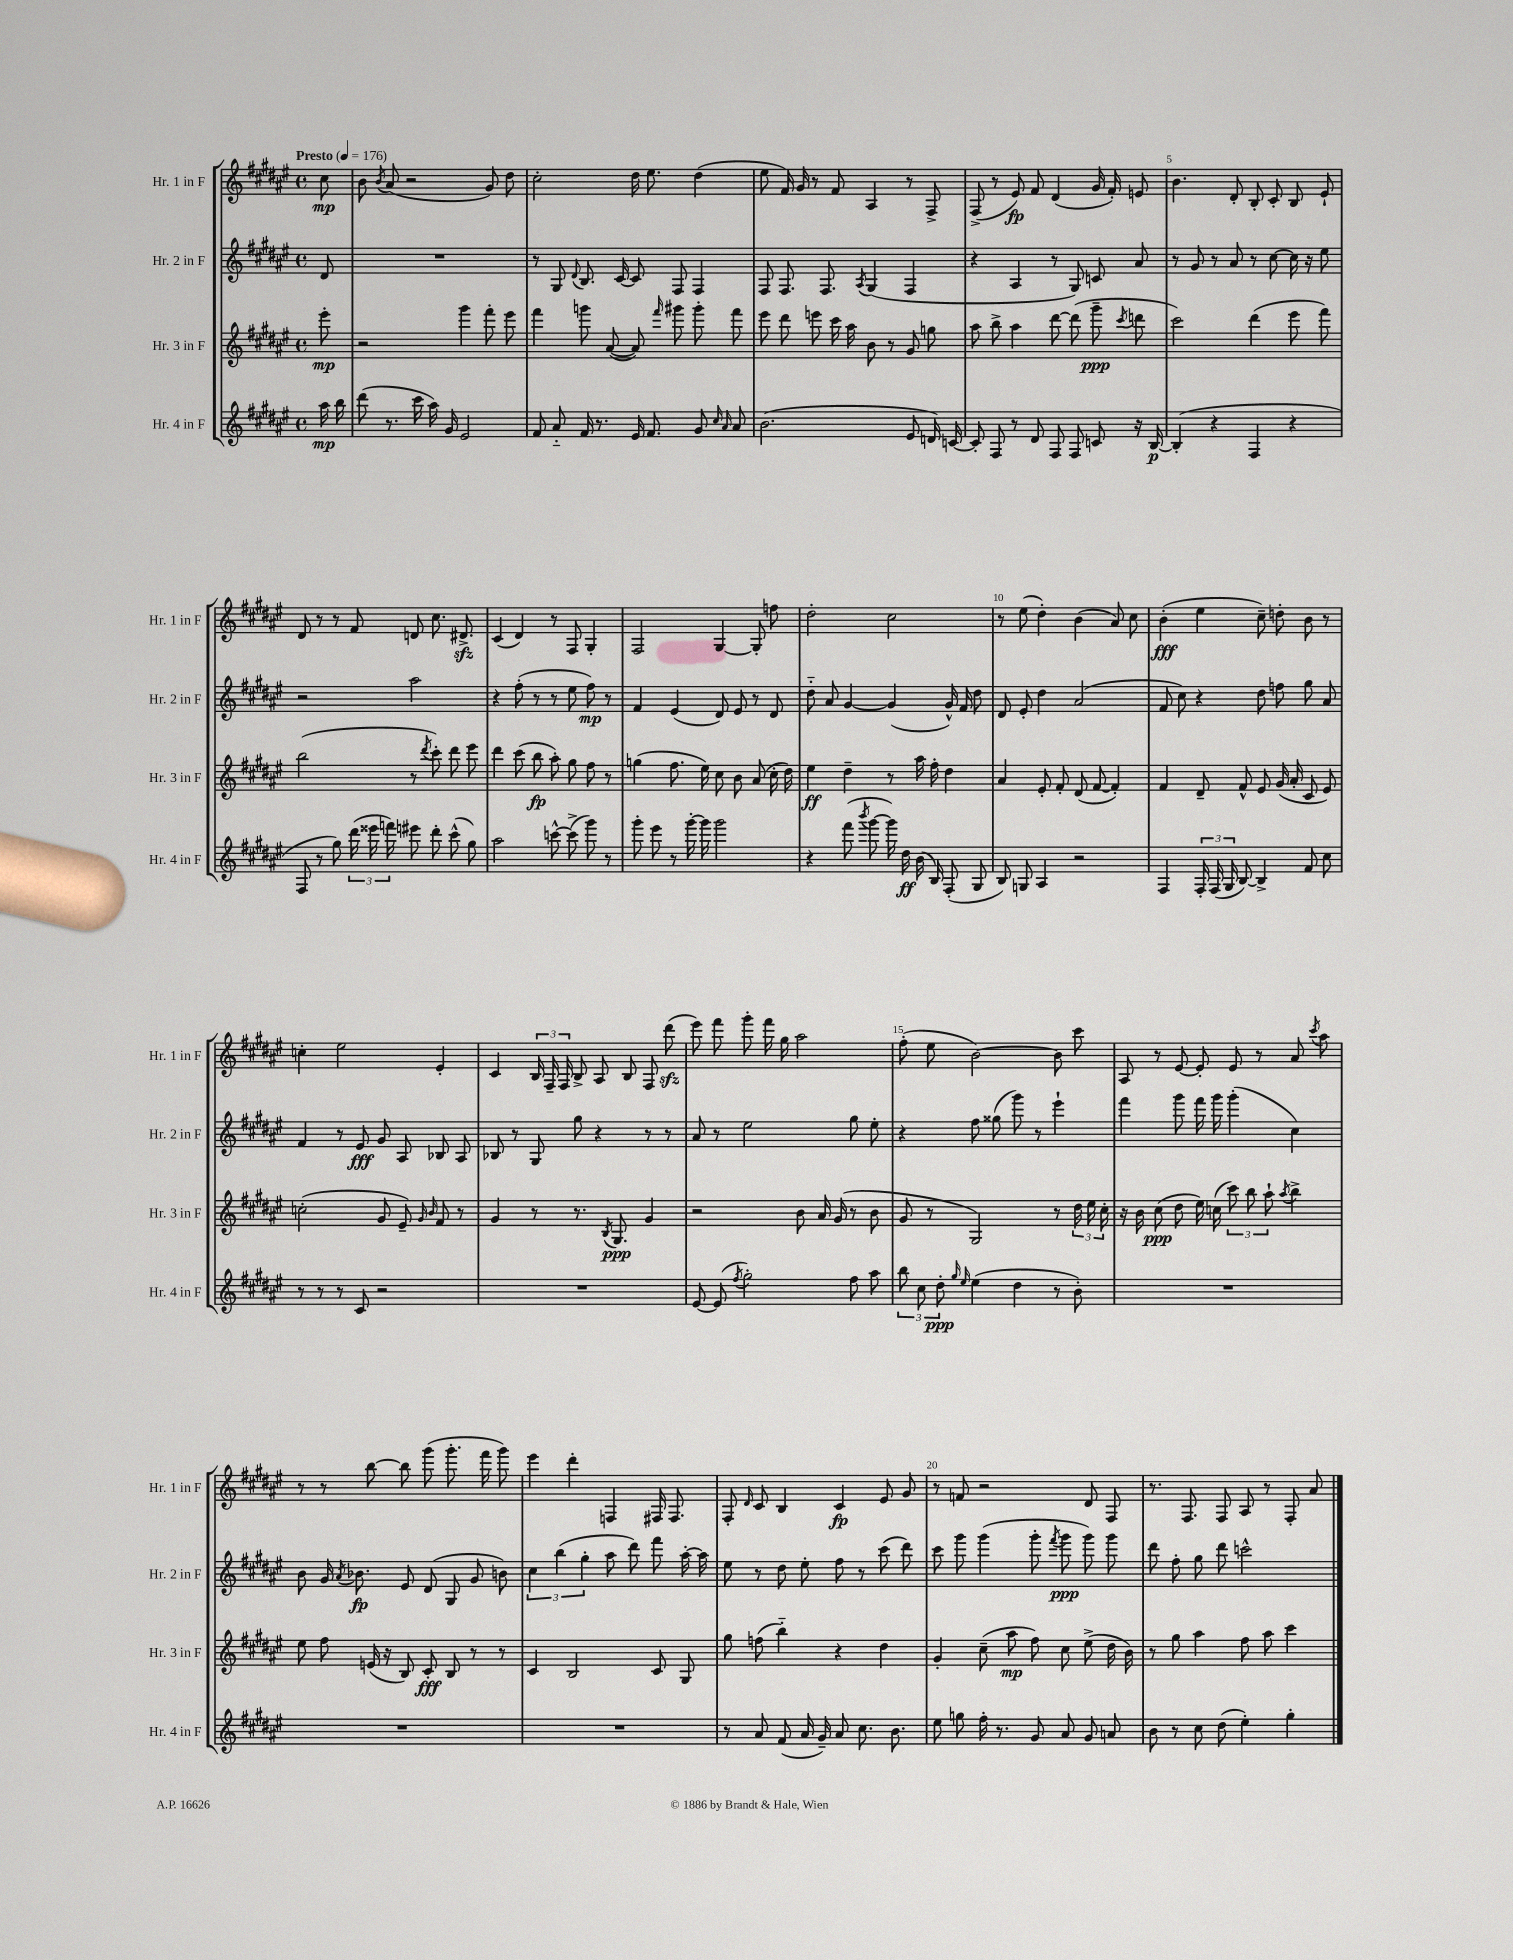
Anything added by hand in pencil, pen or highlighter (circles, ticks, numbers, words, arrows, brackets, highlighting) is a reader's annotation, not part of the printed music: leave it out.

**kern	**kern	**kern	**kern
*staff4	*staff3	*staff2	*staff1
*clefG2	*clefG2	*clefG2	*clefG2
*k[f#c#g#d#a#e#]	*k[f#c#g#d#a#e#]	*k[f#c#g#d#a#e#]	*k[f#c#g#d#a#e#]
*M4/4	*M4/4	*M4/4	*M4/4
*met(c)	*met(c)	*met(c)	*met(c)
*MM176	*MM176	*MM176	*MM176
16aa#	8eee#'	8d#	8cc#
16bb	.	.	.
=	=	=	=
(8ddd#	2r	1r	8b
.	.	.	8qb
8.r	.	.	(8a#
.	.	.	2r
16ccc#	.	.	.
16aa#)	.	.	.
16g#	.	.	.
2e#	4ggg#	.	.
.	8fff#'	.	8g#)
.	8eee#	.	8dd#
=	=	=	=
8f#	4fff#	8r	2cc#'
8a#'~	.	8G#	.
.	.	8qqd#	.
16f#	8ggg	8.B	.
8.r	.	.	.
.	([8a#	.	.
.	.	[16c#	.
16e#	8a#])	8c#]	16dd#
8.f#	.	.	8.ee#
.	16qqfff#	.	.
.	8ggg#	8F#	.
8g#	8ggg#'	4F#	(4dd#
16qqcc#	.	.	.
16qqa#	.	.	.
8a#	8fff#	.	.
=	=	=	=
(2.b	8eee#	8F#	8ee#
.	8ddd#	8.F#	16f#)
.	.	.	16g#
.	8eee	.	8r
.	.	8.F#	.
.	16ccc#	.	8f#
.	16aa#	.	.
.	.	8qA#	.
.	8b	(4G#	4A#
.	8r	.	.
8e#	8g#	4F#	8r
16d)	8gg	.	8F#^
[16c	.	.	.
=	=	=	=
8c']	8aa#	4r	(8F#^
8F#	8bb^	.	8r
8r	4aa#	4A#	8e#)
8d#	.	.	8f#
8F#	[8ddd#	8r	(4d#
8F#	(8ddd#]	8G#)	.
8c	8ggg#~	8c	16g#
.	.	.	16f#')
.	8qccc#	.	.
16r	8ddd	8a#	8e
[16B	.	.	.
=	=	=	=
(4B']	2ccc#)	8r	4.b
.	.	8g#	.
4r	.	8r	.
.	.	8a#	8d#'
4F#	(4ddd#	8r	8B'
.	.	[8cc#	8c#'
4r	8eee#	16cc#]	8B
.	.	16r	.
.	8fff#)	8ee#	8e#`
=	=	=	=
8F#	(2bb	2r	8d#
8r	.	.	8r
8gg#)	.	.	8r
(24ddd#	.	.	8f#
24eee##	.	.	.
24fff)	.	.	.
8eee#	8r	2aa#	8d
.	8qddd#	.	.
8ddd#'	8ccc#')	.	8.cc#
(8ccc#^^	8ddd#	.	.
.	.	.	8.d#^
8gg#)	8eee#	.	.
=	=	=	=
2aa#	4ddd#	4r	(4c#
.	(8ccc#	(8ff#'	4d#)
.	8bb	8r	.
[8ccc^^	8aa#')	8r	8r
(8ccc^]	8gg#	8ee#	8F#
8ggg#)	8ff#	8ff#)	4G#'
8r	8r	8r	.
=	=	=	=
8ggg#'	(4gg	4f#	2F#
8eee#	.	.	.
8r	8.ff#	(4e#	.
[16ggg#'	.	.	.
16ggg#]	16ee#)	.	.
2ggg#	8cc#	8d#)	[4G#
.	8b	8e#	.
.	(8a#	8r	8G#']
.	16cc#'	8d#	8ff
.	16dd#)	.	.
=	=	=	=
4r	4ee#	8dd#'~	2dd#'
.	.	8a#	.
(8fff#	4dd#~	[4g#	.
8qbbb	.	.	.
[8ggg#	.	.	.
16ggg#])	8r	(4g#]	2cc#
16dd#	.	.	.
(16b	16aa#	.	.
16B)	16ff#'	.	.
(8F#'	4dd#	16g#^^)	.
.	.	16f#	.
8G#	.	8dd#	.
=	=	=	=
8B)	4a#	8d#	8r
8G	.	8e#'	(8ee#
4A#	8e#'	4dd#	4dd#')
.	8f#'	.	.
2r	(8d#	(2a#	(4b
.	[8f#	.	.
.	4f#'])	.	8a#)
.	.	.	8cc#
=	=	=	=
4F#	4f#	8f#	(4b'
.	.	8cc#)	.
24F#'	8d#~	4r	4ee#
(24F#	.	.	.
24G#	.	.	.
[8B)	8f#^^	.	.
4B^]	8e#	8dd#	8cc#~)
.	(16g#	8ff	8dd'
.	16a#'	.	.
8f#	8c#	8gg#	8b
8cc#	8e#)	8a#	8r
=	=	=	=
8r	(2cc'	4f#	4cc'
8r	.	.	.
8r	.	8r	2ee#
8c#	.	8e#	.
2r	8g#	8g#	.
.	8e#~)	8A#	.
.	16qqg#	.	.
.	16qqb	.	.
.	8f#	8B-	4e#'
.	8r	8A#	.
=	=	=	=
1r	4g#	8B-	4c#
.	.	8r	.
.	8r	8G#	24B
.	.	.	24F#~
.	.	.	24F#
.	8.r	8gg#	8B^
.	.	4r	8A#
.	8qB	.	.
.	8.G#	.	.
.	.	.	8B
.	4g#	8r	8F#
.	.	8r	(8ddd#
=	=	=	=
[8e#	2r	8a#	8eee#)
(8e#]	.	8r	8fff#
8qff#	.	.	.
2gg#')	.	2ee#	8ggg#'
.	.	.	16fff#
.	.	.	16gg#
.	8b	.	2aa#
.	16a#	.	.
.	(16g#	.	.
8ff#	8r	8gg#	.
8aa#	8b	8ee#'	.
=	=	=	=
12bb	8g#	4r	(8ff#'
12cc#	.	.	.
.	8r	.	8ee#
12dd#'	.	.	.
16qqgg#	.	.	.
16qqee#	.	.	.
(4ee#	2G#)	8ff#	[2b)
.	.	(8gg##	.
4dd#	.	8ggg#)	.
.	.	8r	.
8r	8r	4eee#`	8b]
8b')	24dd#	.	8ccc#
.	24ee#	.	.
.	24cc#'	.	.
=	=	=	=
1r	16r	4fff#	8A#
.	16b	.	.
.	(8cc#	.	8r
.	8dd#	8ggg#	[8e#
.	16ee#)	16fff#	8e#']
.	(16cc	16ggg#	.
.	12ccc#)	(4ggg#'	8e#
.	12bb	.	.
.	.	.	8r
.	12aa#`	.	.
.	8qaa#	.	.
.	4bb^	4cc#)	8a#
.	.	.	8qccc#
.	.	.	8aa#
=	=	=	=
1r	8ee#	8b	8r
.	8ff#	16g#	8r
.	.	8qa#	.
.	.	8.b-	.
.	(16e	.	[8bb
.	16r	.	.
.	8B)	8e#	8bb]
.	8c#'	(8d#	(8ggg#
.	8B	8G#	8.ggg#'
.	8r	8g#	.
.	.	.	16fff#
.	8r	8b)	8ggg#)
=	=	=	=
1r	4c#	6cc#	4eee#
.	.	(6bb	.
.	2B	.	4ddd#'
.	.	6gg#'	.
.	.	8aa#	4F
.	.	8ddd#)	.
.	8c#	8fff#	16F#
.	.	.	8.F#
.	8G#	[16aa#'	.
.	.	16aa#]	.
=	=	=	=
8r	8gg#	8ee#	8F#'
.	.	.	16qqd#
8a#	(8ff	8r	8c#
(8f#	4bb'~)	8dd#	4B
16a#	.	8ee#'	.
16g#~)	.	.	.
8a#	4r	8ff#	4c#
8.cc#	.	8r	.
.	4dd#	(8ccc#	8e#
8.b	.	.	.
.	.	8ddd#)	8g#
=	=	=	=
8ee#	4g#'	8ccc#	8r
8gg	.	8ggg#	8f
16ff#'	(8cc#~	(4ggg#	2r
8.r	.	.	.
.	8aa#	.	.
8g#	8ff#)	8ggg#'	.
.	.	8qfff#	.
8a#	8cc#	8ggg#	.
8g#	(8ee#^	8ggg#)	8d#
8a	16dd#	8ggg#	8F#
.	16b)	.	.
=	=	=	=
8b	8r	8ddd#	8.r
8r	8gg#	8ff#'	.
.	.	.	8.F#
8cc#	4aa#	8gg#	.
(8dd#	.	8ddd#	8F#
4ee#')	8ff#	2ccc^^	8A#
.	8aa#	.	8r
4gg#'	4ccc#	.	8F#'
.	.	.	8a#
==	==	==	==
*-	*-	*-	*-
